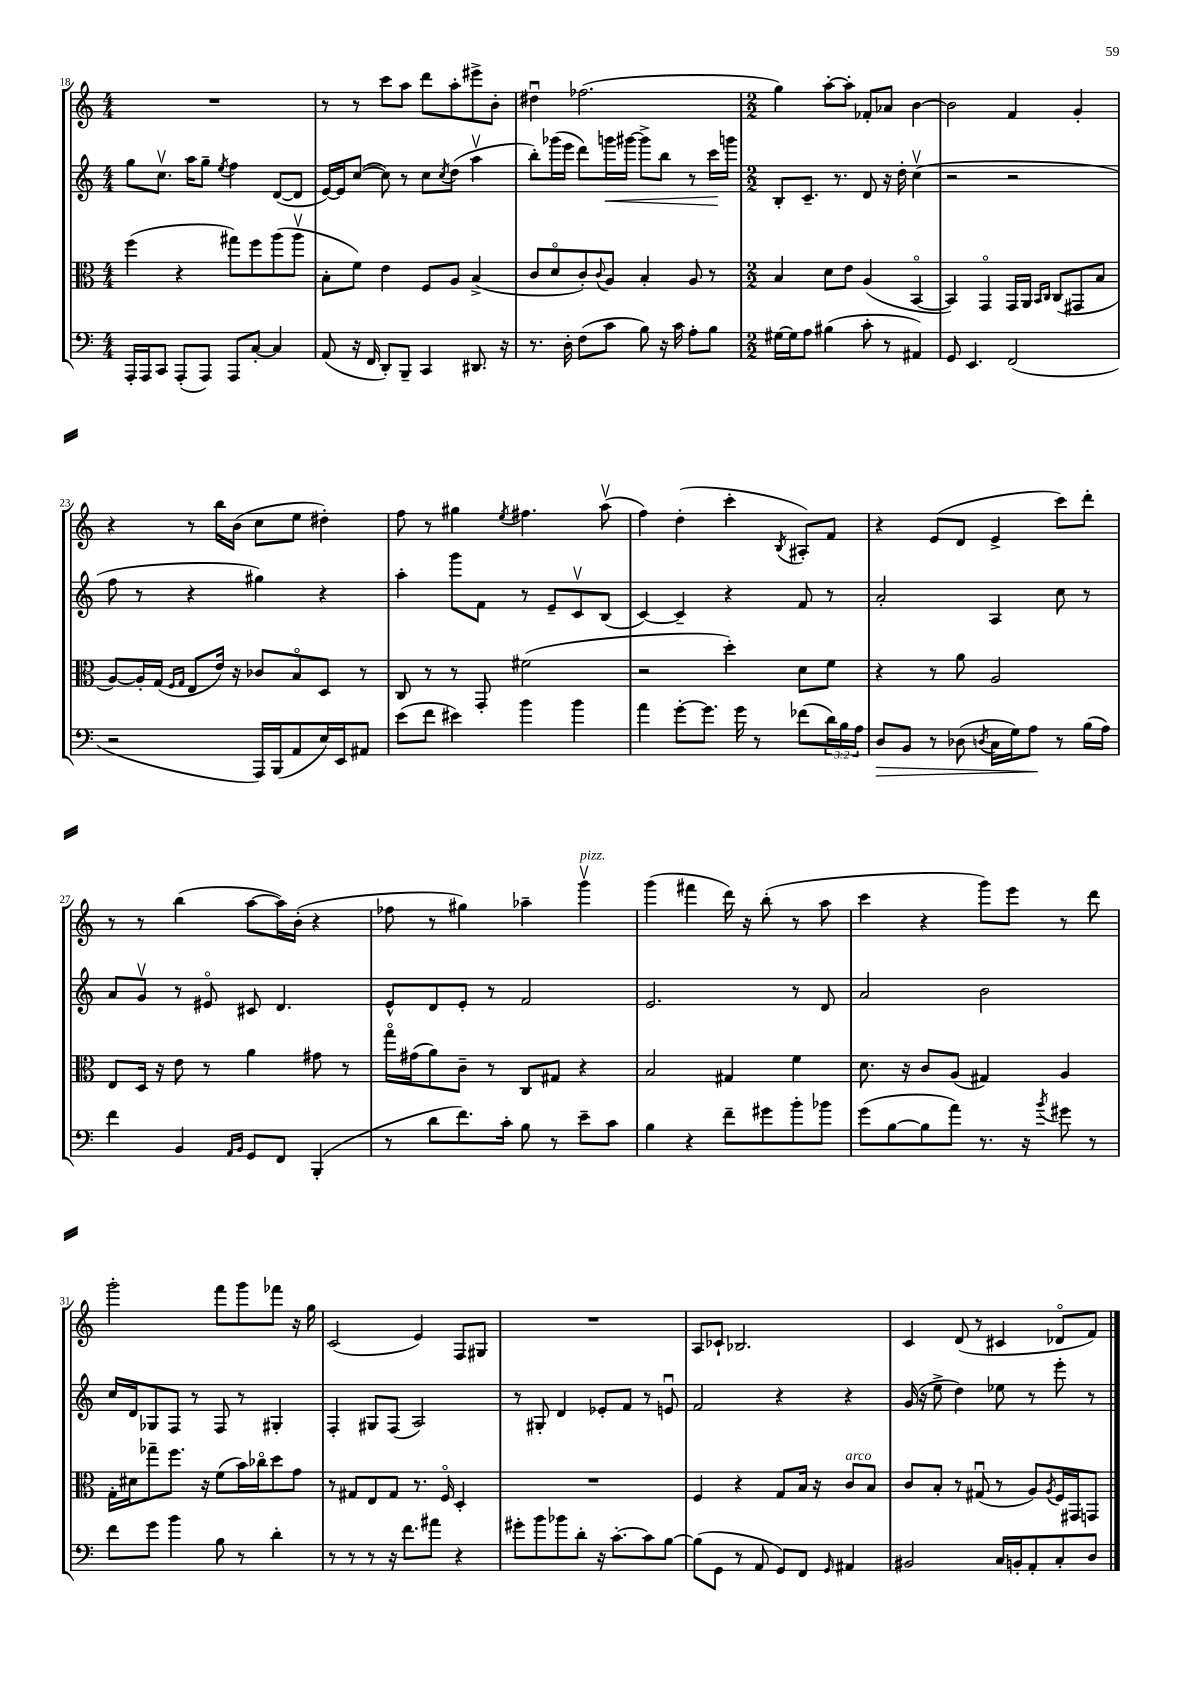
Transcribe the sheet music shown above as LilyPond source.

<<
\new StaffGroup <<
\new Staff = "s0" {
    \clef treble \key c \major \numericTimeSignature \time 4/4
    R1 |
    r8 r8 c'''8 a''8 d'''8 a''8-. eis'''8-> b'8-. |
    dis''4\downbow fes''2.( |
    \numericTimeSignature \time 2/2 g''4) a''8~-. a''8-. fes'8-. aes'8 b'4~ |
    b'2 f'4 g'4-. |
    r4 r8 b''16 b'16( c''8 e''8 dis''4-.) |
    f''8 r8 gis''4 \acciaccatura { e''8 } fis''4. a''8\upbow( |
    f''4) d''4-.( c'''4-. \acciaccatura { b8 } ais8-.) f'8 |
    r4 e'8( d'8 e'4-> c'''8) d'''8-. |
    r8 r8 b''4( a''8~ a''16) b'16-.( r4 |
    fes''8 r8 gis''4) aes''4-- g'''4\upbow^\markup { \italic "pizz." } |
    g'''4( fis'''4 d'''16) r16 b''8-.( r8 a''8 |
    c'''4 r4 g'''8) e'''8 r8 d'''8 |
    g'''2-. f'''8 g'''8 fes'''8 r16 g''16 |
    c'2( e'4) f8 gis8 |
    R1 |
    a8 ces'8-! bes2. |
    c'4 d'8( r8 cis'4 des'8\flageolet f'8) \bar "|." |
}
\new Staff = "s1" {
    \clef treble \key c \major \numericTimeSignature \time 4/4
    g''8 c''8.\upbow a''16 g''8-- \acciaccatura { e''8 } f''4 d'8~( d'8 |
    e'16~) e'16 c''8~( c''8) r8 c''8 \acciaccatura { c''8 } d''8( a''4\upbow |
    b''8-.) ges'''16( e'''16 d'''8) g'''16\< gis'''16~ gis'''8-> b''8 r8 c'''16\! g'''16 |
    \numericTimeSignature \time 2/2 b8-. c'8.-- r8. d'8 r16 d''16-. c''4\upbow( |
    r2 r2 |
    f''8 r8 r4 gis''4) r4 |
    a''4-. g'''8 f'8 r8 e'8-- c'8\upbow b8( |
    c'4~) c'4-- r4 f'8 r8 |
    a'2-. a4 c''8 r8 |
    a'8 g'8\upbow r8 eis'8\flageolet cis'8 d'4. |
    e'8-^ d'8 e'8-. r8 f'2 |
    e'2. r8 d'8 |
    a'2 b'2 |
    c''16 d'16 ges8 f8 r8 f8 r8 gis4-. |
    f4-. gis8 f8( a2) |
    r8 gis8-. d'4 ees'8-. f'8 r8 e'8\downbow |
    f'2 r4 r4 |
    g'16( r16 e''8-> d''4) ees''8 r8 e'''8-. r8 \bar "|." |
}
\new Staff = "s2" {
    \clef alto \key c \major \numericTimeSignature \time 4/4
    f''4( r4 gis''8) f''8 a''8( a''8\upbow |
    b8-. f'8) e'4 f8 a8 b4->( |
    c'8 d'8\flageolet c'8-.) \appoggiatura { c'8 } a8 b4-. a8 r8 |
    \numericTimeSignature \time 2/2 b4 d'8 e'8 a4( b,4~\flageolet |
    b,4) g,4\flageolet g,16 a,16 \grace { b,16 c16 } c8( gis,8 b8 |
    a8~) a16-. g16( \grace { f16 g16 } e8 e'16) r16 ces'8 b8\flageolet d8 r8 |
    c8 r8 r8 g,8-. fis'2( |
    r2 d''4-.) d'8 f'8 |
    r4 r8 a'8 a2 |
    e8 d16 r16 e'8 r8 a'4 gis'8 r8 |
    g''16\flageolet gis'16( a'8) c'8-- r8 c8 gis8 r4 |
    b2 gis4 f'4 |
    d'8. r16 c'8 a8( gis4) a4 |
    g16-. dis'16 ges''8-- f''8. r16 f'8( b'16) ces''16\flageolet d''8 g'8 |
    r8 gis8 e8 gis8 r8. f16\flageolet d4-. |
    R1 |
    f4 r4 g8 b16 r16 c'8^\markup { \italic "arco" } b8 |
    c'8 b8-. r8 gis8\downbow( r8 a8) \acciaccatura { a8 } f16 gis,16 g,8 \bar "|." |
}
\new Staff = "s3" {
    \clef bass \key c \major \numericTimeSignature \time 4/4 \override Staff.TupletNumber.text = #tuplet-number::calc-fraction-text
    a,,16-. a,,16 c,8 a,,8-.( a,,8) a,,8 c8~-. c4 |
    a,8( r16 f,16 d,8-.) b,,8-- c,4 dis,8. r16 |
    r8. d16-. f8( c'8 b8) r16 c'16 a8-. b8 |
    \numericTimeSignature \time 2/2 gis16~ gis16 a8 bis4( c'8-. r8 ais,4) |
    g,8 e,4. f,2( |
    r2 a,,16) b,,16( a,8 e16) e,16 ais,8 |
    e'8( f'8 eis'4) b'4 b'4 |
    a'4 g'8~-. g'8. g'16 r8 fes'8( \tuplet 3/2 { d'16) b16 a16 } |
    d8\> b,8 r8 des8( \acciaccatura { d8 } c16 g16) a8\! r8 b16( a16) |
    f'4 b,4 \grace { a,16 b,16 } g,8 f,8 b,,4-.( |
    r8 d'8 f'8.) c'16-. b8 r8 e'8-- c'8 |
    b4 r4 f'8-- gis'8 b'8-. bes'8 |
    g'8( b8~ b8 a'8) r8. r16 \acciaccatura { b'8 } gis'8 r8 |
    f'8 g'8 b'4 b8 r8 d'4-. |
    r8 r8 r8 r16 f'8. ais'8 r4 |
    gis'8-. b'8 bes'8 d'8-. r16 c'8.~-. c'8 b8~ |
    b8( g,8 r8 a,8 g,8) f,8 \grace { g,16 } ais,4 |
    bis,2 c16 b,16-. a,8-. c8-. d8 \bar "|." |
}
>>
>>
\layout { \context { \Score currentBarNumber = #18 } }
